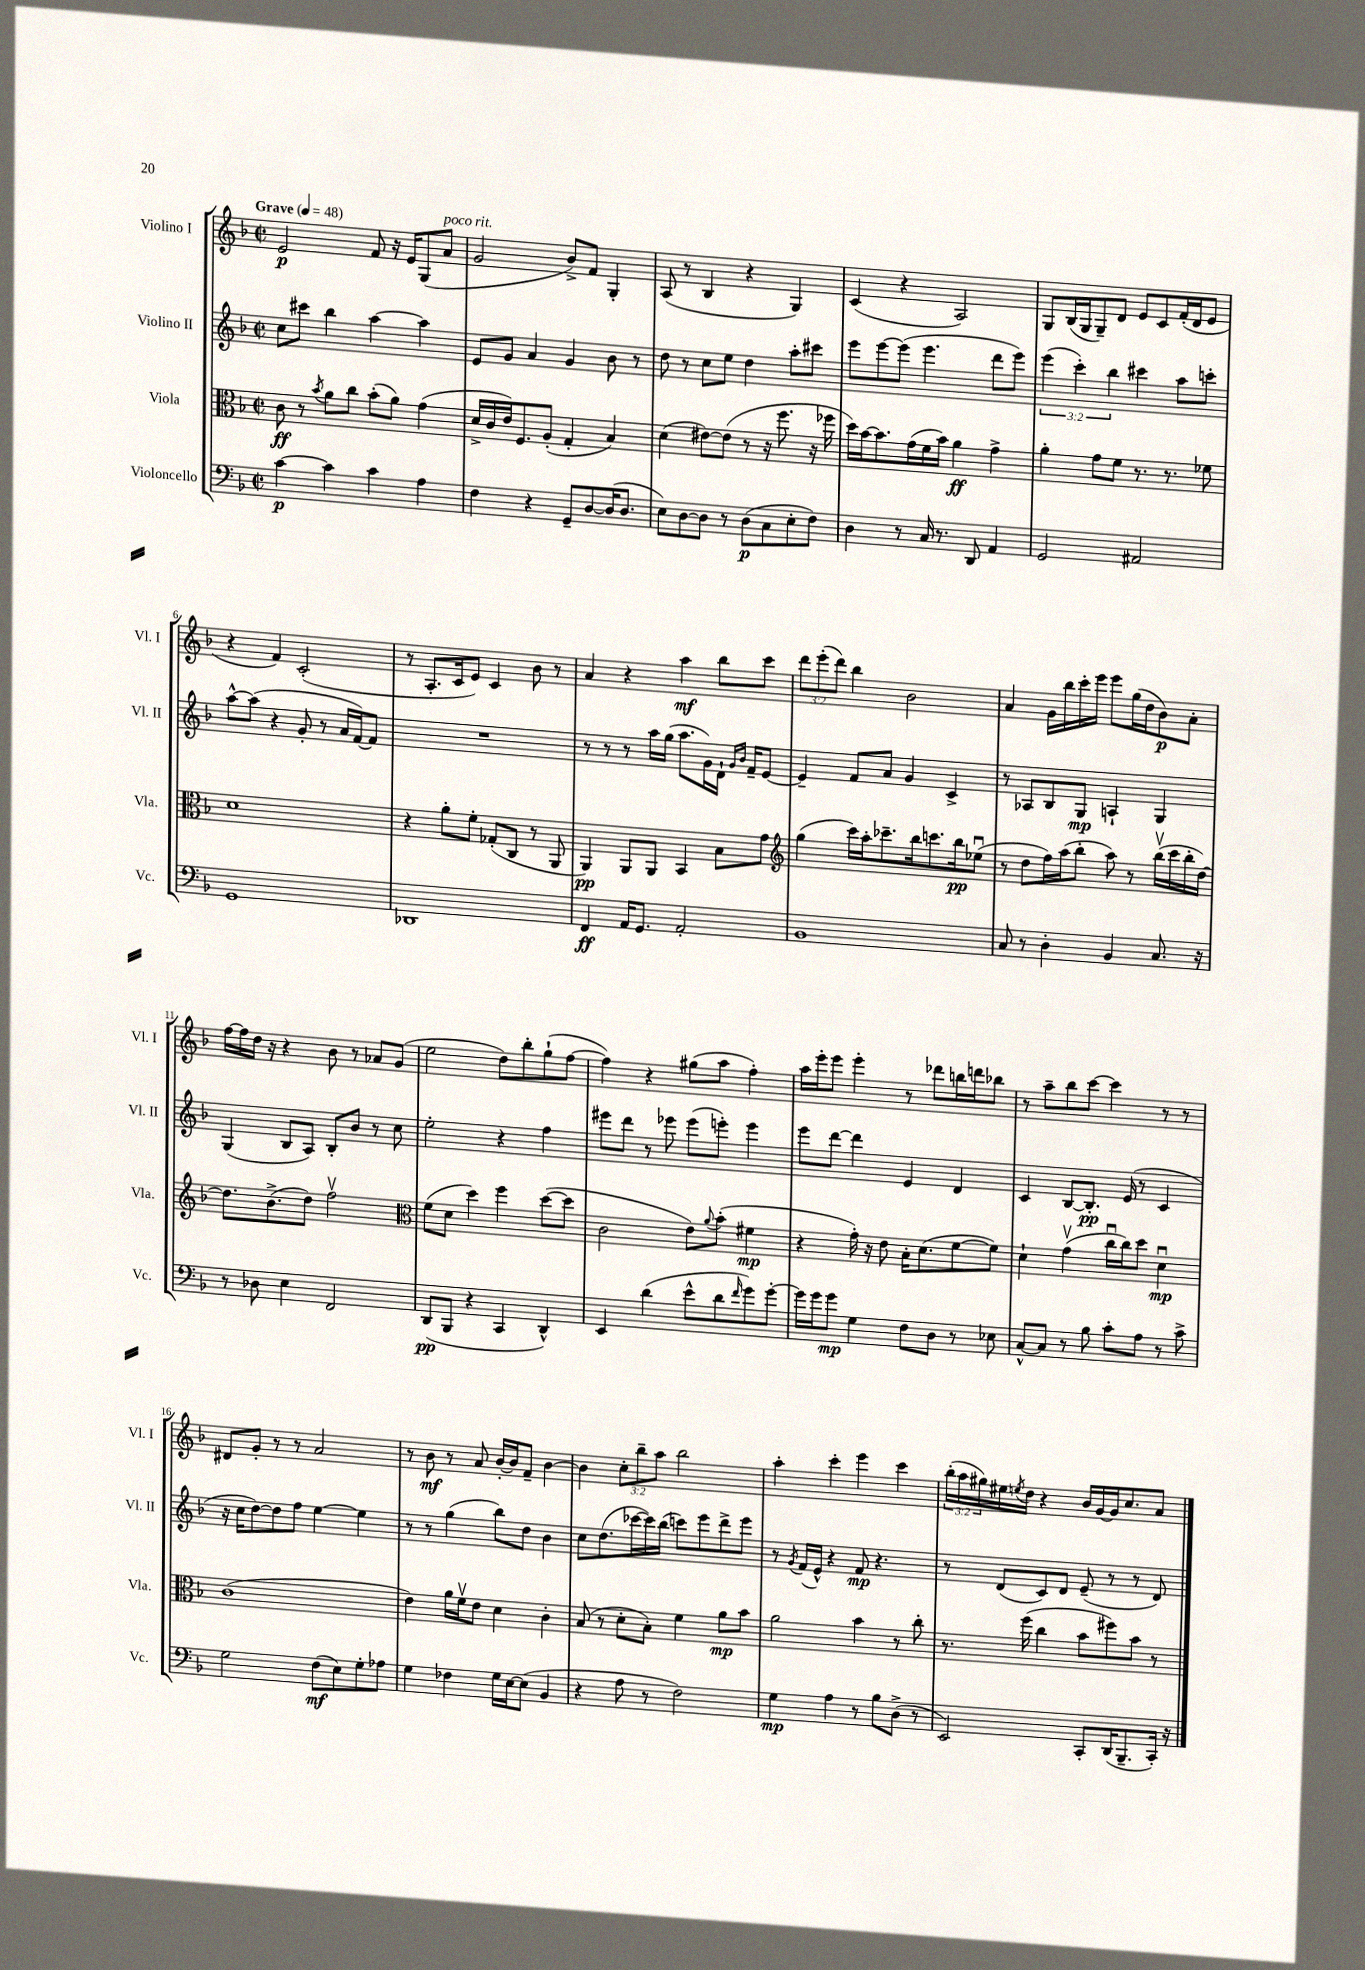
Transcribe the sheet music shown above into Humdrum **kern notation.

**kern	**kern	**kern	**kern
*staff4	*staff3	*staff2	*staff1
*clefF4	*clefC3	*clefG2	*clefG2
*k[b-]	*k[b-]	*k[b-]	*k[b-]
*M2/2	*M2/2	*M2/2	*M2/2
*met(c|)	*met(c|)	*met(c|)	*met(c|)
*MM48	*MM48	*MM48	*MM48
[4c	8c	8cc	2e
.	8r	8ccc#	.
.	8qb-	.	.
4c]	8a	4bb-	.
.	8cc	.	.
4c	(8b-'	[4aa	8f
.	8a)	.	16r
.	.	.	16e
4A	(4g	4aa]	(8G
.	.	.	8a
=	=	=	=
4F	16d^	8e	2g
.	16c	.	.
.	16e)	8g	.
.	8.F	.	.
4r	.	4a	.
.	(8A'	.	.
8GG~	4G'	4g	8b-^)
[8D	.	.	8f
(16D]	4B-)	8b-	4G'
8.D	.	.	.
.	.	8r	.
=	=	=	=
8E)	(4d	8dd	(8A
[8D	.	8r	8r
8D]	[8e#)	8cc	4B-
8r	(8e#]	8ee	.
(8D	8r	4dd	4r
8C	16r	.	.
.	8.ff	.	.
8E'	.	8aa'	4G)
8F)	16r	8ccc#	.
.	16ff-	.	.
=	=	=	=
4D	16dd)	8eee	(4c
.	[16b-	.	.
.	8.b-]	[8eee	.
8r	.	(8eee]	4r
.	(16g	.	.
16C	16f	4.eee	.
8.r	16b-)	.	.
.	4a	.	2A)
8DD	.	.	.
4AA	4g^	8ddd	.
.	.	8eee)	.
=	=	=	=
2GG	4a'	(6eee	8G
.	.	.	(16B-
.	.	6ccc')	.
.	.	.	16G
.	8g	.	8G~)
.	.	6bb-	.
.	8f	.	8d
2AA#	8.r	4ccc#	8e
.	.	.	8c
.	8.r	.	.
.	.	8aa	(16f'
.	.	.	16d
.	8f-	8ccc'	8e
=	=	=	=
1GG	1d	[8aa^^	4r
.	.	(8aa]	.
.	.	4r	4f)
.	.	8g'	(2c'
.	.	8r	.
.	.	16a	.
.	.	[16f)	.
.	.	8f]	.
=	=	=	=
1DD-	4r	1r	8r
.	.	.	8.A'
.	8a'	.	.
.	.	.	16c
.	8f'	.	8e)
.	(8G-'	.	4c
.	8C	.	.
.	8r	.	8b-
.	8AA	.	8r
=	=	=	=
4FF	4AA)	8r	4a
.	.	8r	.
16AA	8AA	8r	4r
8.GG	.	.	.
.	8AA	16aa	.
.	.	(16gg	.
2AA'	4BB-	8.aa	4aa
.	.	16g)	.
.	8B-	16d`	8bb-
.	.	16qqg	.
.	.	16qqb-	.
.	.	16f~	.
.	8g	[8e	8ccc
=	=	=	=
*	*clefG2	*	*
1BB-	(4gg	4e~]	12ddd
.	.	.	(12eee'
.	.	.	12ddd)
.	16ccc)	8f	4bb-
.	16aa'	.	.
.	8.ccc-~	8a	.
.	.	4g	2b-
.	16bb-	.	.
.	8.ccc	.	.
.	.	4c^	.
.	16bb-	.	.
.	(8ee-u	.	.
=	=	=	=
8C	8r	8r	4a
8r	8dd	8A-	.
4D'	16ff)	8B-	16g
.	(16aa	.	16bb-
.	8bb-'	8G	16ccc'
.	.	.	16eee
4BB-	8aa)	4A`	8eee
.	8r	.	(16gg
.	.	.	16dd
8.C	(16bb-v	4G	8b-)
.	16ccc	.	.
.	16bb-'	.	8a'
16r	[16dd)	.	.
=	=	=	=
8r	8.dd]	(4G	[16ff
.	.	.	16ff]
8D-	.	.	16dd
.	(8.b-^	.	16r
4E	.	8B-	4r
.	8dd)	8A)	.
2FF	2ffv	8B-'	8b-
.	.	8b-	8r
.	.	8r	8a-
.	.	8cc	(8g
=	=	=	=
*	*clefC3	*	*
(8DD	(8f	2ee'	2ee
8BBB-	8d	.	.
4r	4dd)	.	.
4CC	4ff	4r	8dd)
.	.	.	8bb-'
4DD^^)	([8dd	4ff	(8gg`
.	8dd]	.	[8ff
=	=	=	=
4EE	2c	8eee#	4ff])
.	.	8ddd	.
(4d	.	8r	4r
.	.	8eee-	.
8e^^	8e)	(8eee-	(8gg#
.	8qqa	.	.
8d	(8b-'	8eee')	8aa
16qqf	.	.	.
8g)	4f#	4eee	4ff')
[8g'	.	.	.
=	=	=	=
16g]	4r	8eee	16aa
16g	.	.	16eee'
8g	.	[8ddd	8eee
4G	16g')	4ddd]	4eee'
.	16r	.	.
.	8e	.	.
8F	16B-'	4e	8r
.	(8.d	.	.
8D	.	.	8ddd-
8r	[8f	4d	16bb
.	.	.	16ddd
8E-	8f])	.	8bb-
=	=	=	=
[8C^^	4d`	4c	8r
8C]	.	.	8aa~
8r	(4gv	[8B-	8bb-
8B-	.	8.B-']	[8ccc
8c'	16ccu	.	4ccc]
.	16cc)	(16e	.
8A	8dd	8r	.
8r	4du	4c	8r
8c^	.	.	8r
=	=	=	=
2G	(1c	16r	8d#
.	.	16cc	.
.	.	[8dd)	8g'
.	.	8dd]	8r
.	.	8ff	8r
(8F	.	[4ee	2a
8E)	.	.	.
8G'	.	4ee]	.
8A-	.	.	.
=	=	=	=
4G	4e)	8r	8r
.	.	8r	8b-
4F-	16a	(4gg	8r
.	16fv	.	.
.	8e	.	8a
16G	4d	8bb-)	[16b-'
[16E	.	.	16b-]
(8E]	.	8dd	8f~
4BB-	4c'	4b-	[4b-
=	=	=	=
4r	(8B-	8cc	4b-]
.	8r	(8.dd	.
8A	8d'	.	12cc'
.	.	[16ccc-	.
.	.	.	12bb-~
8r	8B-')	16ccc-])	.
.	.	.	12aa
.	.	(16bb-	.
2F)	4f	8ccc)	2bb-
.	.	8eee	.
.	8a	8ddd^	.
.	8b-	8eee	.
=	=	=	=
4G	2a	8r	4aa'
.	.	8qg	.
.	.	(16f	.
.	.	16e^^)	.
4A	.	4r	4ccc'
8r	4b-	8f	4eee
8B-	.	4.r	.
(8D^	8r	.	4ccc
8r	8cc'	.	.
=	=	=	=
2EE)	8.r	8r	(24bb-'
.	.	.	24aa
.	.	.	24gg#)
.	.	(8d	16ee#
.	.	.	8qee
.	(16ff	.	16dd
.	4cc	8c)	4r
.	.	8d	.
8CC'	8b-	(8e~	16b-
.	.	.	[16g
(16DD	8ff#)	8r	16g]
8.BBB-~	.	.	8.cc
.	8b-	8r	.
16CC')	8r	8d)	8a
16r	.	.	.
==	==	==	==
*-	*-	*-	*-
